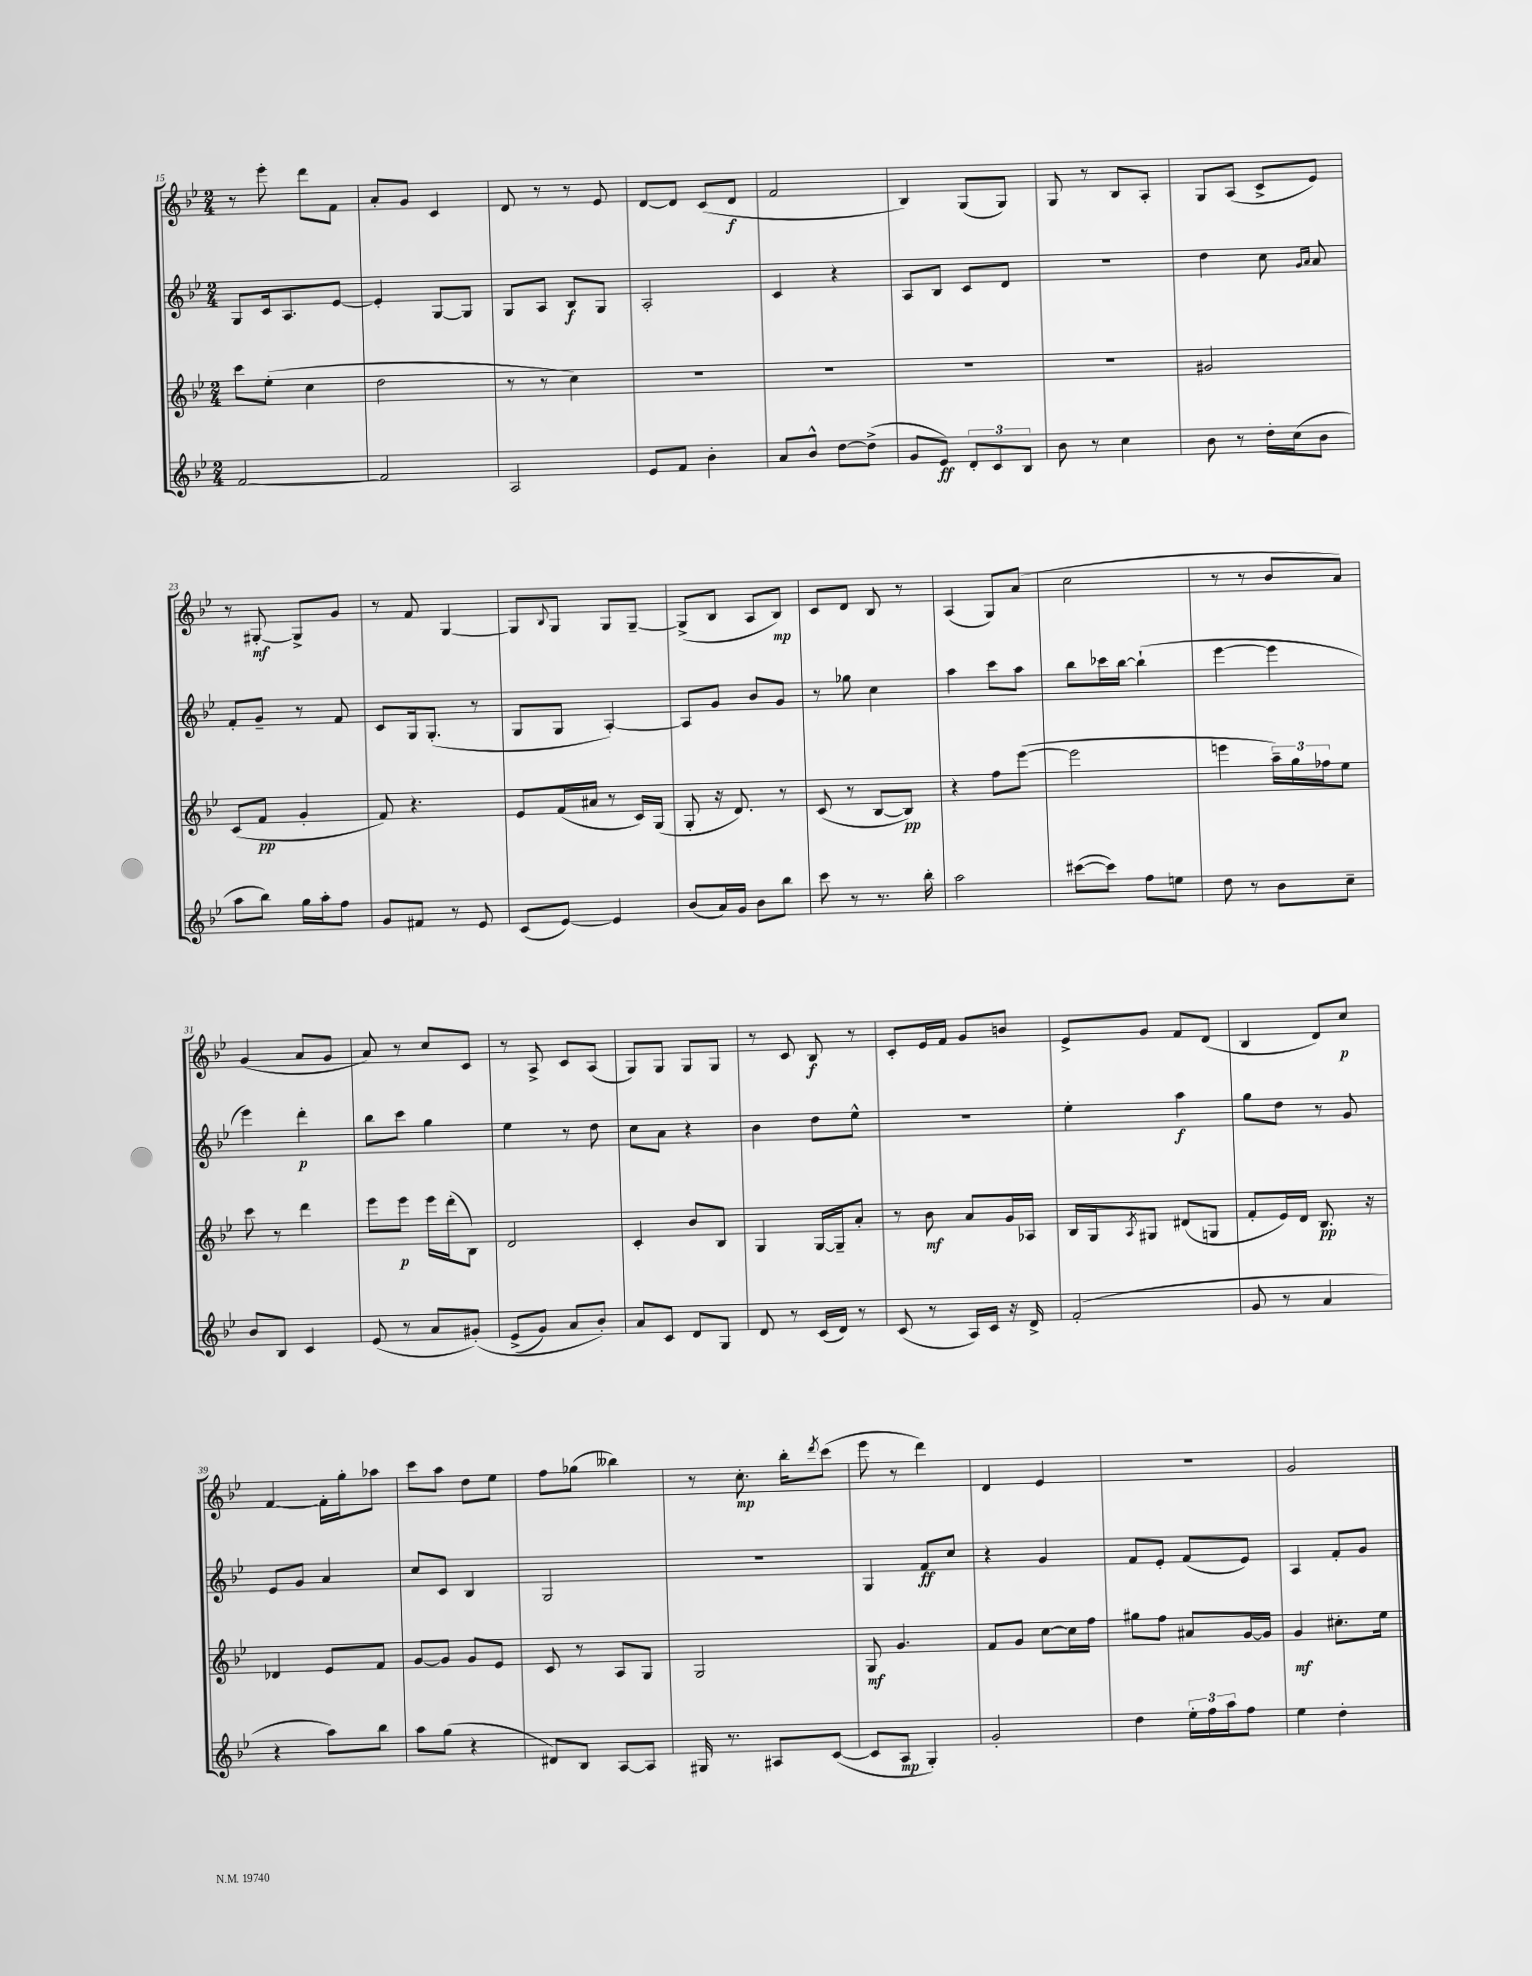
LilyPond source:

<<
\new StaffGroup <<
\new Staff = "s0" {
    \clef treble \key bes \major \numericTimeSignature \time 2/4
    r8 ees'''8-. d'''8 f'8 |
    a'8-. g'8 c'4 |
    d'8 r8 r8 ees'8 |
    d'8~ d'8 c'8( d'8\f |
    f'2 |
    bes4) g8( g8) |
    g8 r8 bes8 a8-. |
    g8 a8( c'8-> ees'8) |
    r8 gis8~-.\mf gis8-> g'8 |
    r8 f'8 g4~ |
    g8 \appoggiatura { bes8 } g8 g8 g8~-- |
    g8->( bes8 a8 bes8\mp) |
    c'8 d'8 bes8 r8 |
    a4( g8) a'8( |
    c''2 |
    r8 r8 bes'8 a'8) |
    g'4( a'8 g'8 |
    a'8) r8 c''8 c'8 |
    r8 a8-> c'8 a8( |
    g8) g8 g8 g8 |
    r8 c'8 bes8\f r8 |
    c'8-. ees'16 f'16 g'8 b'8 |
    ees'8-> g'8 f'8 d'8( |
    bes4 d'8) c''8\p |
    f'4~ f'16-. g''16-. aes''8 |
    c'''8 a''8 d''8 ees''8 |
    f''8 ges''8( beses''4) |
    r8 c''8.-.\mp bes''16-. \acciaccatura { d'''8 } c'''8( |
    ees'''8 r8 d'''4) |
    d'4 ees'4 |
    R2 |
    g'2 \bar "|." |
}
\new Staff = "s1" {
    \clef treble \key bes \major \numericTimeSignature \time 2/4
    g8 c'16 a8. ees'8~ |
    ees'4-. g8~ g8 |
    g8 a8 bes8\f g8 |
    a2-. |
    c'4 r4 |
    a8 bes8 c'8 d'8 |
    r2 |
    d''4 c''8 \grace { g'16 a'16 } a'8 |
    f'8-. g'8-- r8 f'8 |
    c'8 g16 g8.-.( r8 |
    g8 g8 a4~-.) |
    a8 g'8 bes'8 g'8 |
    r8 ges''8 c''4 |
    a''4 c'''8 a''8 |
    bes''8 ces'''16 bes''16~ bes''4-!( |
    ees'''4~ ees'''4 |
    ees'''4) d'''4-.\p |
    bes''8 c'''8 g''4 |
    ees''4 r8 d''8 |
    c''8 a'8 r4 |
    bes'4 d''8 ees''8-^ |
    R2 |
    ees''4-. a''4\f |
    g''8 d''8 r8 g'8 |
    ees'8 g'8 a'4 |
    c''8 c'8 bes4 |
    g2 |
    R2 |
    g4 f'8\ff c''8 |
    r4 g'4 |
    f'8 ees'8-. f'8( ees'8) |
    a4 f'8-. g'8 \bar "|." |
}
\new Staff = "s2" {
    \clef treble \key bes \major \numericTimeSignature \time 2/4
    c'''8 ees''8-.( c''4 |
    d''2 |
    r8 r8 c''4) |
    R2 |
    R2 |
    R2 |
    R2 |
    gis'2 |
    c'8( f'8\pp g'4-. |
    f'8) r4. |
    ees'8 f'16( ais'16 r8 c'16) g16( |
    g8-. r16 d'8.) r8 |
    c'8( r8 bes8~ bes8\pp) |
    r4 f''8 ees'''8~( |
    ees'''2 |
    e'''4 \tuplet 3/2 { a''16--) g''16 fes''16 } ees''8 |
    c'''8 r8 d'''4 |
    ees'''8 ees'''8\p ees'''16 d'''16-.( bes8) |
    d'2 |
    c'4-. bes'8 bes8 |
    g4 g16~ g16-- a'8-. |
    r8 bes'8\mf a'8 g'16 aes16 |
    bes16 g16 \acciaccatura { a8 } gis8 dis'8( g8 |
    f'8-. ees'16) d'16 bes8.\pp r16 |
    des'4 ees'8 f'8 |
    g'8~ g'8 g'8 ees'8 |
    c'8 r8 a8 g8 |
    g2 |
    g8\mf g'4. |
    f'8 g'8 c''8~ c''16 f''16 |
    gis''8 f''8 ais'8 g'16~ g'16 |
    g'4\mf cis''8.-. ees''16 \bar "|." |
}
\new Staff = "s3" {
    \clef treble \key bes \major \numericTimeSignature \time 2/4
    f'2~ |
    f'2 |
    a2 |
    ees'8 f'8 bes'4-. |
    a'8 bes'8-^ d''8~ d''8->( |
    g'8 ees'8\ff) \tuplet 3/2 { d'8-. c'8 bes8 } |
    bes'8 r8 c''4 |
    bes'8 r8 d''16-. c''16( bes'8 |
    a''8 bes''8) g''16 a''16-. f''8 |
    g'8 fis'8 r8 ees'8 |
    c'8( ees'8~) ees'4 |
    bes'8( a'16) g'16 bes'8 bes''8 |
    c'''8 r8 r8. bes''16-. |
    a''2 |
    cis'''8~( cis'''8) f''8 e''8 |
    d''8 r8 bes'8 c''8-- |
    bes'8 bes8 c'4 |
    ees'8( r8 a'8 gis'8-.)\( |
    ees'8->( g'8) a'8 bes'8-.\) |
    a'8 c'8 d'8 g8 |
    d'8 r8 c'16( d'16) r8 |
    c'8( r8 a16) c'16 r16 d'16-> |
    f'2-.( |
    g'8 r8 a'4 |
    r4 a''8) bes''8 |
    a''8 g''8( r4 |
    dis'8) bes8 a8~ a8 |
    gis16 r8. ais8 c'8~( |
    c'8 a8\mp g4-.) |
    g'2-. |
    d''4 \tuplet 3/2 { ees''16-. f''16 a''16 } f''8 |
    ees''4 d''4-. \bar "|." |
}
>>
>>
\layout { \context { \Score currentBarNumber = #15 } }
